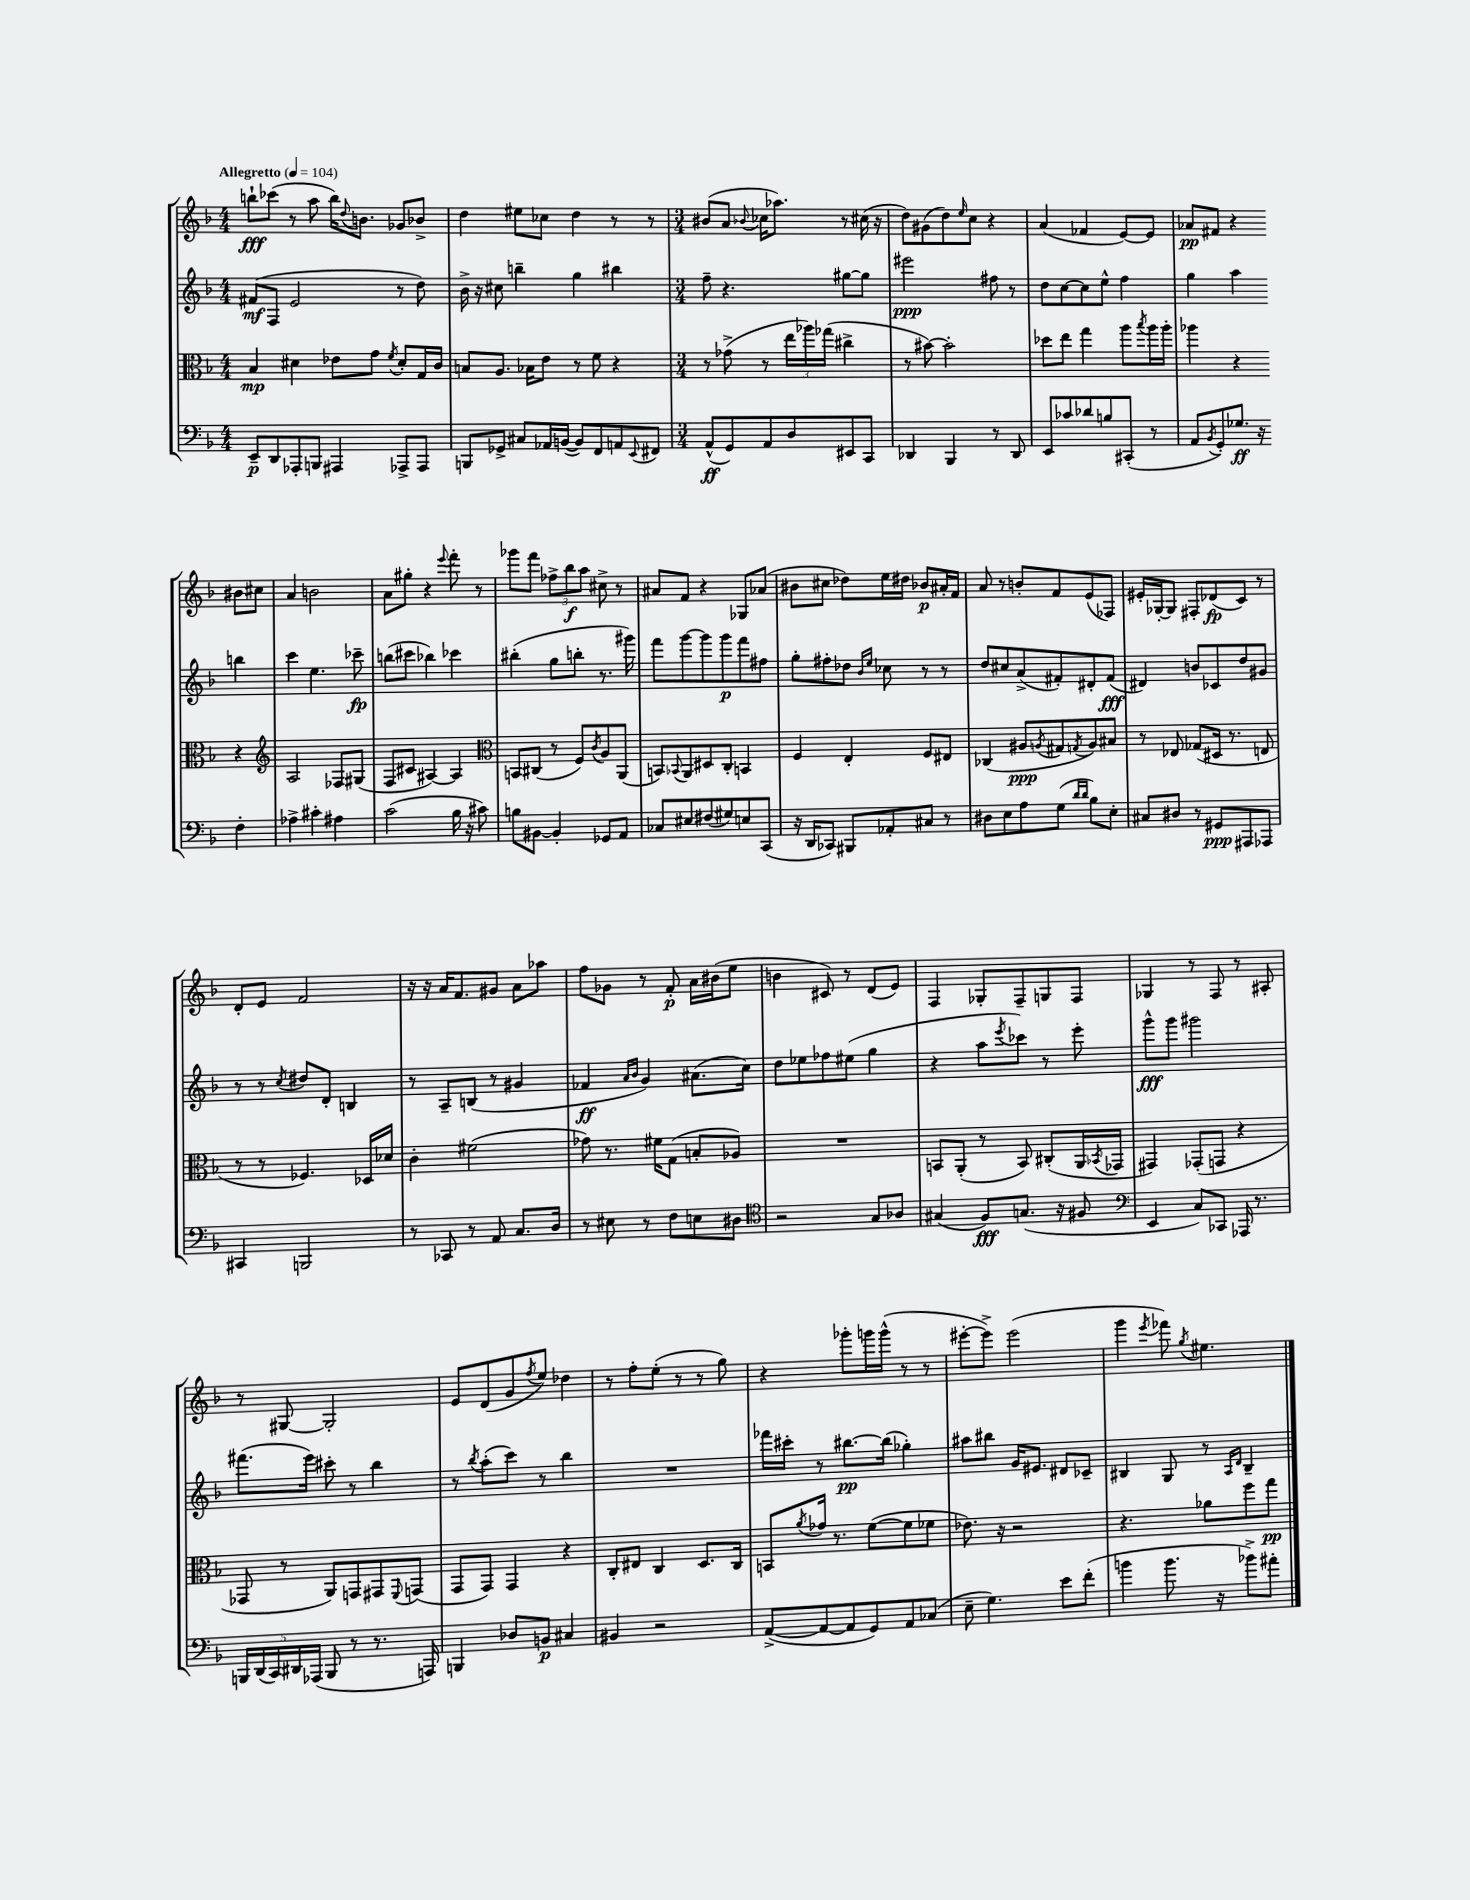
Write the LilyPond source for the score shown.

<<
\new StaffGroup <<
\new Staff = "s0" {
    \clef treble \key f \major \numericTimeSignature \time 4/4 \tempo "Allegretto" 4 = 104
    b''8-!\fff ces'''8( r8 a''8 b''16) \appoggiatura { d''8 } b'8. ges'8 bes'8-> |
    d''4 eis''8 ces''8 d''4 r8 r8 |
    \numericTimeSignature \time 3/4 bis'8( a'8 \appoggiatura { bes'8 } ces''16 aes''8.) r8 cis''16( r16 |
    d''8) gis'8( d''8) \grace { e''16 } c''8 r4 |
    a'4( fes'4 e'8~) e'8 |
    aes'8\pp fis'8 r4 bis'8 cis''8 |
    a'4 b'2 |
    a'8 gis''8-. r4 \appoggiatura { e'''8 } f'''8-. r8 |
    ges'''8 f'''8 \tuplet 3/2 { fes''8-> bes''8\f a''8 } cis''8-> r8 |
    ais'8 f'8 r4 ges8 aes'8( |
    bis'8 cis''8 des''8) e''16 dis''16 bes'8\p ais'16-. f'16 |
    a'8 r8 b'8-. f'8 e'8( fes8) |
    eis'16-. ges16~-. ges8 fis8-. des'8\fp( c'8) r8 |
    d'8-. e'8 f'2 |
    r16 r16 a'16 f'8. gis'8 a'8 aes''8 |
    f''8 ges'8 r8 f'8-.\p a'16 bis'16( e''8 |
    b'4 cis'8) r8 d'8( e'8) |
    f4 ges8-. f8-- g8 f8 |
    ges4 r8 f8 r8 ais8-. |
    r8 gis8~ gis2-. |
    e'8 d'8( g'8 \acciaccatura { f''8 } e''8) des''4 |
    r8 f''8-. e''8-.( r8 r8 g''8) |
    r4 ges'''8-. g'''16 g'''16-^( r8 r8 |
    eis'''8~-. eis'''8->) eis'''2( |
    g'''4 \acciaccatura { e'''8 } fes'''8) \acciaccatura { g''8 } eis''4. \bar "|." |
}
\new Staff = "s1" {
    \clef treble \key f \major \numericTimeSignature \time 4/4
    fis'8\mf( f8 e'2 r8 d''8) |
    bes'16-> r16 cis''8 b''4-- g''4 bis''4 |
    \numericTimeSignature \time 3/4 f''8-- r4. gis''8~ gis''8 |
    eis'''2\ppp fis''8 r8 |
    d''8 c''8~ c''8 e''8-^ f''4 |
    g''4 a''4 b''4 |
    c'''4 e''4. ces'''8--\fp |
    b''8( cis'''8 bes''4) ces'''4 |
    bis''4-.( g''8 b''8-. r8. gis'''16) |
    f'''8 g'''8~ g'''8 g'''8\p f'''8 fis''8 |
    g''8-. fis''8-. des''8 \grace { bes'16 e''16 } ces''8 r8 r8 |
    d''8 cis''8 a'8->( fis'8-.) dis'8-. fis'8\fff( |
    dis'4) b'8 ces'8 d''8 gis'8 |
    r8 r8 \acciaccatura { c''8 } dis''8 d'8-. b4 |
    r8 a8-- b8( r8 gis'4 |
    fes'4\ff \grace { a'16 bes'16 } g'4) ais'8.( c''16) |
    d''8 ees''8 fes''8 eis''8( g''4 |
    r4 a''8 \acciaccatura { e'''8 } ces'''8) r8 e'''8-. |
    g'''8-^\fff g'''8 gis'''2 |
    fis'''8.( e'''16) cis'''8-. r8 bes''4 |
    r8 \acciaccatura { bes''8 } a''8-.( c'''8) r8 bes''4 |
    R2. |
    fes'''16 cis'''16-. r8 bis''8.~\pp bis''16( ges''4-.) |
    ais''8 bis''8 g'16 eis'8. dis'8 ces'8-- |
    bis4 g8 r8 \grace { a16 d'16 } bis4-- \bar "|." |
}
\new Staff = "s2" {
    \clef alto \key f \major \numericTimeSignature \time 4/4
    bes4\mp dis'4 ees'8 g'8 \acciaccatura { f'8 } dis'8-. g16 c'16 |
    b8 a8. bes16 e'8 r8 f'8 r4 |
    \numericTimeSignature \time 3/4 r8 ges'8->( r8 \tuplet 3/2 { e''16 aes''16) ges''16( } cis''4-> |
    r8 bis'8~) bis'2-. |
    des''8 e''8 g''4 a''8 \acciaccatura { bes''8 } a''16 a''16-. |
    aes''4 r4 r4 |
    \clef treble a2 fes8 gis8( |
    f8 cis'8 ais4~) ais4 |
    \clef alto b,8 cis8( r8 f8) \acciaccatura { c'8 } a8 a,8( |
    b,8) \appoggiatura { bes,8 } a,8 dis8 c8-. b,4 |
    f4 e4-. f8 eis8 |
    ces4( ais8\ppp \acciaccatura { a8 } gis8 \acciaccatura { g8 } a8) bis8 |
    r8 ees8 ges8( dis16 r8. e8 |
    r8 r8 fes4.) des16 des'16 |
    c'4-. fis'2( |
    ges'8) r8. fis'16 g8( b8-. aes8) |
    R2. |
    b,8 a,8-.( r8 b,8) cis8-.( a,16 \acciaccatura { bes,8 } ges,16 |
    gis,4) ges,8-.( g,8 r4 |
    ges,8 r8 a,8) g,8 gis,8 \appoggiatura { f,8 } g,8( |
    g,8 g,8) g,4 r4 |
    c8-. eis8 c4 d8. c16 |
    b,8 \acciaccatura { a'8 } ges'16 r8. f'8~( f'8 fes'8 |
    ees'8.) r16 r2 |
    r4. aes'8 f''8 g''8\pp \bar "|." |
}
\new Staff = "s3" {
    \clef bass \key f \major \numericTimeSignature \time 4/4
    e,8--\p d,8 aes,,8-. b,,8 ais,,4 aes,,8-> aes,,8 |
    b,,8 ges,8-> cis8 aes,16 b,16~( b,8) f,8 a,8 \appoggiatura { e,8 } fis,8 |
    \numericTimeSignature \time 3/4 a,8-^\ff( g,8) a,8 d8 eis,8 c,8 |
    des,4 bes,,4 r8 des,8 |
    e,8 ces'8 des'8 b8 cis,8-.( r8 |
    a,8 \acciaccatura { bes,8 } g,8-.) ges8.\ff r16 f4-. |
    aes4-> cis'4-. ais4 |
    c'2( bes16 r16 cis'8) |
    b8 bis,8~ bis,4-. ges,8 a,8 |
    ces8 eis8 fis8( gis8) e8 c,8( |
    r16 d,16 ces,8) bis,,8 aes,8-. cis8 r8 |
    dis8 e8 a8 g8( \grace { d'16 d'16 } bes8) e8-. |
    cis8 dis8 r8 gis,8\ppp ais,,8 aes,,8 |
    cis,4 b,,2 |
    r8 ces,8 r8 a,8 c8. d16 |
    r8 eis8 r8 f8 e8 dis8 |
    \clef tenor r2 g8 aes8 |
    gis4( f8\fff) g8.( r16 fis8 |
    \clef bass e,4 c8) ces,8 aes,,16 r8. |
    \tuplet 5/4 { b,,16 d,16( c,16) dis,16 aes,,16( } b,,8 r8 r8. a,,16) |
    b,,4 des8 b,8\p cis4 |
    bis,4 r2 |
    a,8~->( a,8~ a,8 g,8) a,8 ces8( |
    e8-- g4.) e'8 f'8-.( |
    b'4 b'8. r16 bes'8->) ais'8-. \bar "|." |
}
>>
>>
\layout { \context { \Score \remove "Bar_number_engraver" } }
